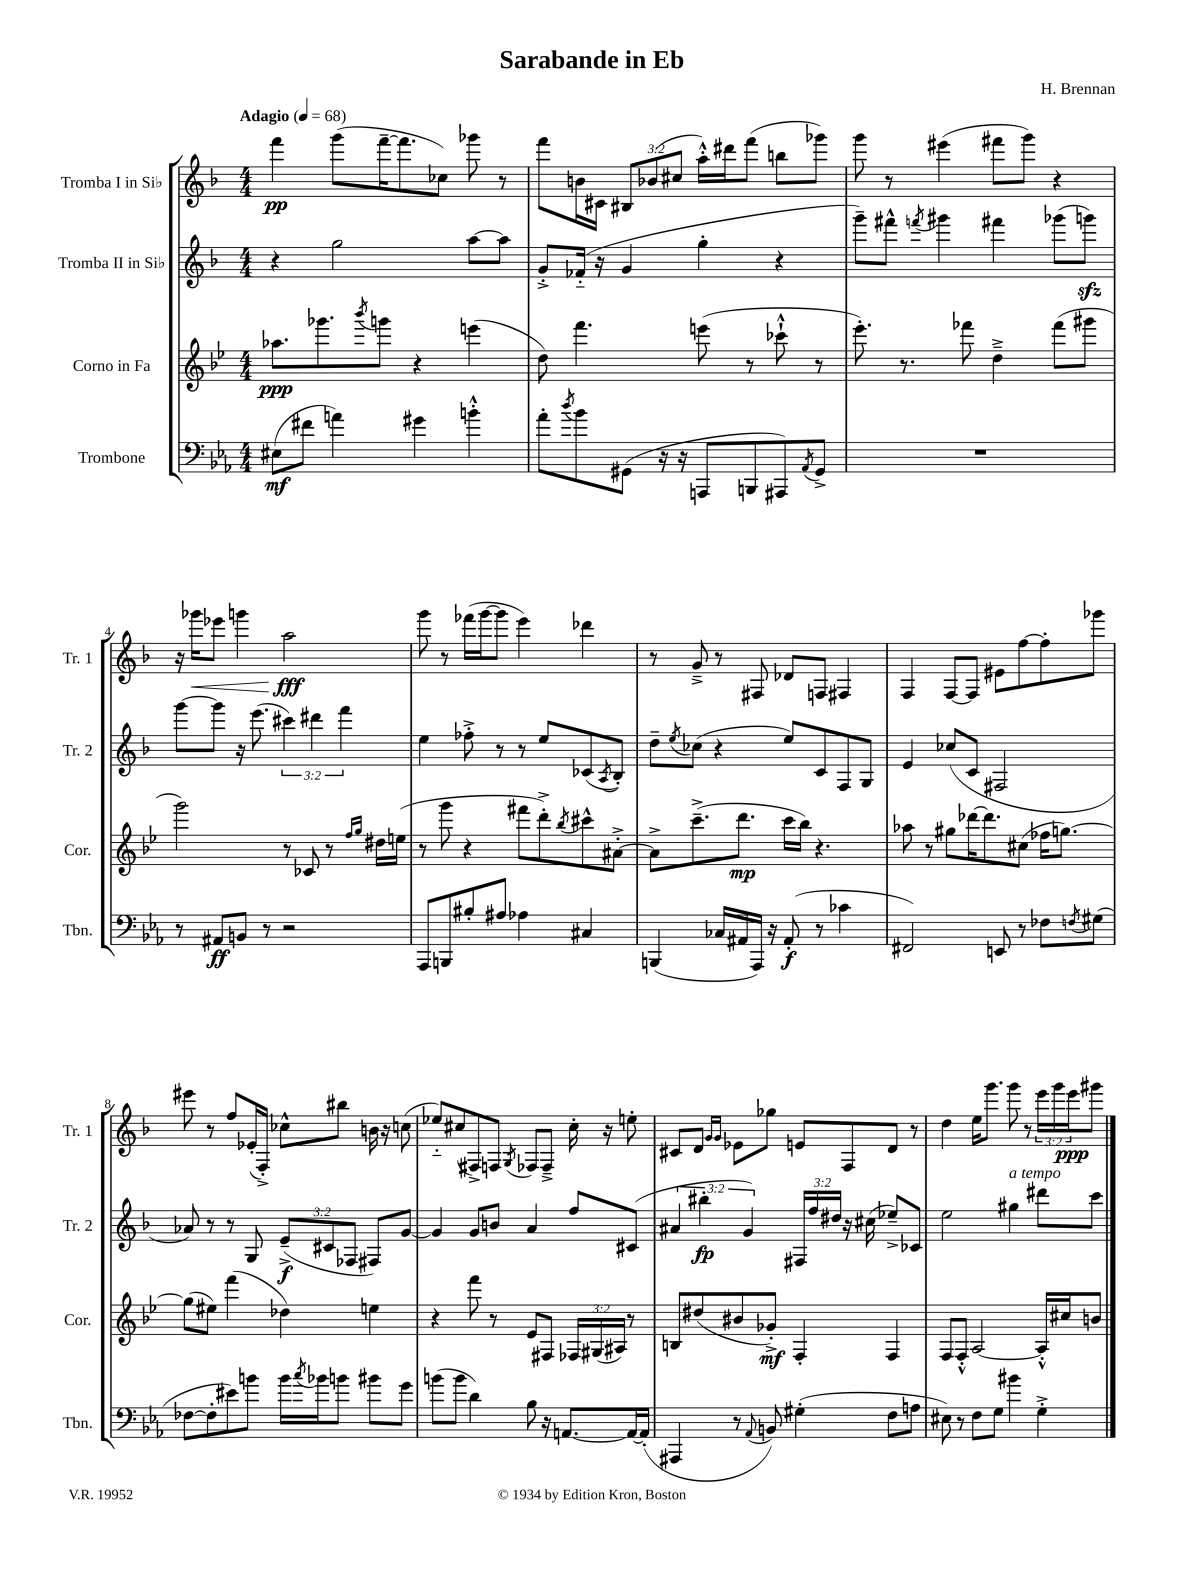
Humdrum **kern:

**kern	**kern	**kern	**kern
*staff4	*staff3	*staff2	*staff1
*clefF4	*clefG2	*clefG2	*clefG2
*k[b-e-a-]	*k[b-e-]	*k[b-]	*k[b-]
*M4/4	*M4/4	*M4/4	*M4/4
*MM68	*MM68	*MM68	*MM68
(8E#	8.aa-	4r	4fff
8f#	.	.	.
.	8.ggg-	.	.
4a)	.	2gg	(8ggg
.	8qbbb-	.	.
.	8ggg	.	[16fff~
.	.	.	8.fff]
4g#	4r	.	.
.	.	.	8cc-)
4b'^^	(4eee	[8aa	8ggg-
.	.	8aa]	8r
=	=	=	=
8a-'	8dd)	8g'^	8fff
8qdd	.	.	.
8b-	4.fff	(16f-'~	16b
.	.	16r	16c#
(8GG#	.	4g	12B#
.	.	.	(12b-
16r	.	.	.
.	.	.	12cc#
16r	.	.	.
8AAA	(8eee	4gg'	16aa'^^)
.	.	.	16ddd#
8BBB	8r	.	(8fff
8AAA#)	8ccc-`^^	4r	8bb
8qAA-	.	.	.
8GG#^	8r	.	8ggg-)
=	=	=	=
1r	8.eee-')	8ggg~)	8ggg
.	.	8fff#^^	8r
.	8.r	.	.
.	.	8qfff	.
.	.	4ggg#	(4eee#
.	8fff-	.	.
.	4dd~^	4fff#	8fff#
.	.	.	8ggg)
.	(8fff-	(8ggg-	4r
.	8ggg#	8ggg)	.
=	=	=	=
8r	2ggg)	[8ggg	16r
.	.	.	16ggg-
8AA#	.	8ggg]	8eee-
8BB	.	16r	4ggg
.	.	(8.eee	.
8r	.	.	.
2r	8r	6ccc#)	2aa
.	8c-	.	.
.	.	6ddd#	.
.	8r	.	.
.	.	6fff	.
.	16qqff	.	.
.	16qqgg	.	.
.	16dd#	.	.
.	(16ee	.	.
=	=	=	=
8AAA-	8r	4ee	8ggg
8BBB	8ggg	.	8r
8B#'	4r	8ff-'^	(16fff-
.	.	.	[16ggg
8A#	.	8r	8ggg]
4A-	8fff#	8r	4eee)
.	8ddd'^)	8ee	.
.	8qbb-	.	.
4C#	8ccc#^^	(8c-	4ddd-
.	.	8qA	.
.	[8a#'^	8B-')	.
=	=	=	=
(4BBB	8a#^]	8dd~	8r
.	.	8qee	.
.	(8.ccc~^	(8cc-	8g~^
16C-	.	4r	8r
16AA#	8.ddd	.	.
16AAA-)	.	.	8F#
16r	.	.	.
(8AA#'	16ccc	8ee)	8d-
.	16bb-)	.	.
8r	4.r	8c	8F
4c-	.	8F	4F#
.	.	8G	.
=	=	=	=
2FF#)	8aa-	4e	4F
.	8r	.	.
.	8gg#	(8cc-	[8F
.	[16ddd-	8c	8F]
.	8.ddd-]	.	.
8EE	.	2F#	8e#
8r	(8cc#	.	[8ff
8F-	16ff-	.	8ff']
.	[8.gg)	.	.
8qF	.	.	.
(8G#	.	.	8ggg-
=	=	=	=
[8F-	(8gg]	8a-)	8eee#
8F-']	8ee#)	8r	8r
8e#)	(4fff	8r	8ff
8b	.	8G	(16e-'
.	.	.	16F'^)
16b	4dd-)	(12e~^	8cc-^^
8qcc	.	.	.
16b-	.	.	.
.	.	12c#	.
8b	.	.	8bb#
.	.	12F-	.
8b#	4ee	8F#)	16b
.	.	.	16r
8g	.	[8g	(8cc
=	=	=	=
(8b	4r	4g]	8ee-'~)
8b	.	.	(8cc#
4d)	8fff	8g	8F#^)
.	8r	8b	8F
.	.	.	8qG
8B-	8e-	4a	8F-
16r	8F#	.	8F-~^
[8.AA	.	.	.
.	24F-	8ff	16cc#'
.	(24G#	.	.
.	.	.	16r
.	24A#)	.	.
16AA_	8r	(8c#	8ee'
(16AA']	.	.	.
=	=	=	=
4AAA#	8B	6a#	8c#
.	(8dd#	.	8d
.	.	6bb#'	.
.	.	.	16qqg
.	.	.	16qqg
8r	8b#	.	8e-
.	.	6g)	.
8qqAA-	.	.	.
8BB)	8g-'^)	.	8gg-
(4G#'	4F'	24F#	8e
.	.	24ff	.
.	.	24dd#	.
.	.	16r	8F
.	.	(16cc#	.
8F	4F	8ee-~^)	8d
8A	.	8c-	8r
=	=	=	=
8E#)	8F	2ee	4dd
8r	8F'^^	.	.
8F	[2A	.	16ee
.	.	.	8.ggg
8G	.	.	.
4b#	.	4gg#	8ggg
.	.	.	8r
4G'^	16A'^^]	8ddd#	24eee
.	.	.	24ggg
.	16cc#	.	.
.	.	.	24eee
.	8b	8ccc	8ggg#
==	==	==	==
*-	*-	*-	*-
